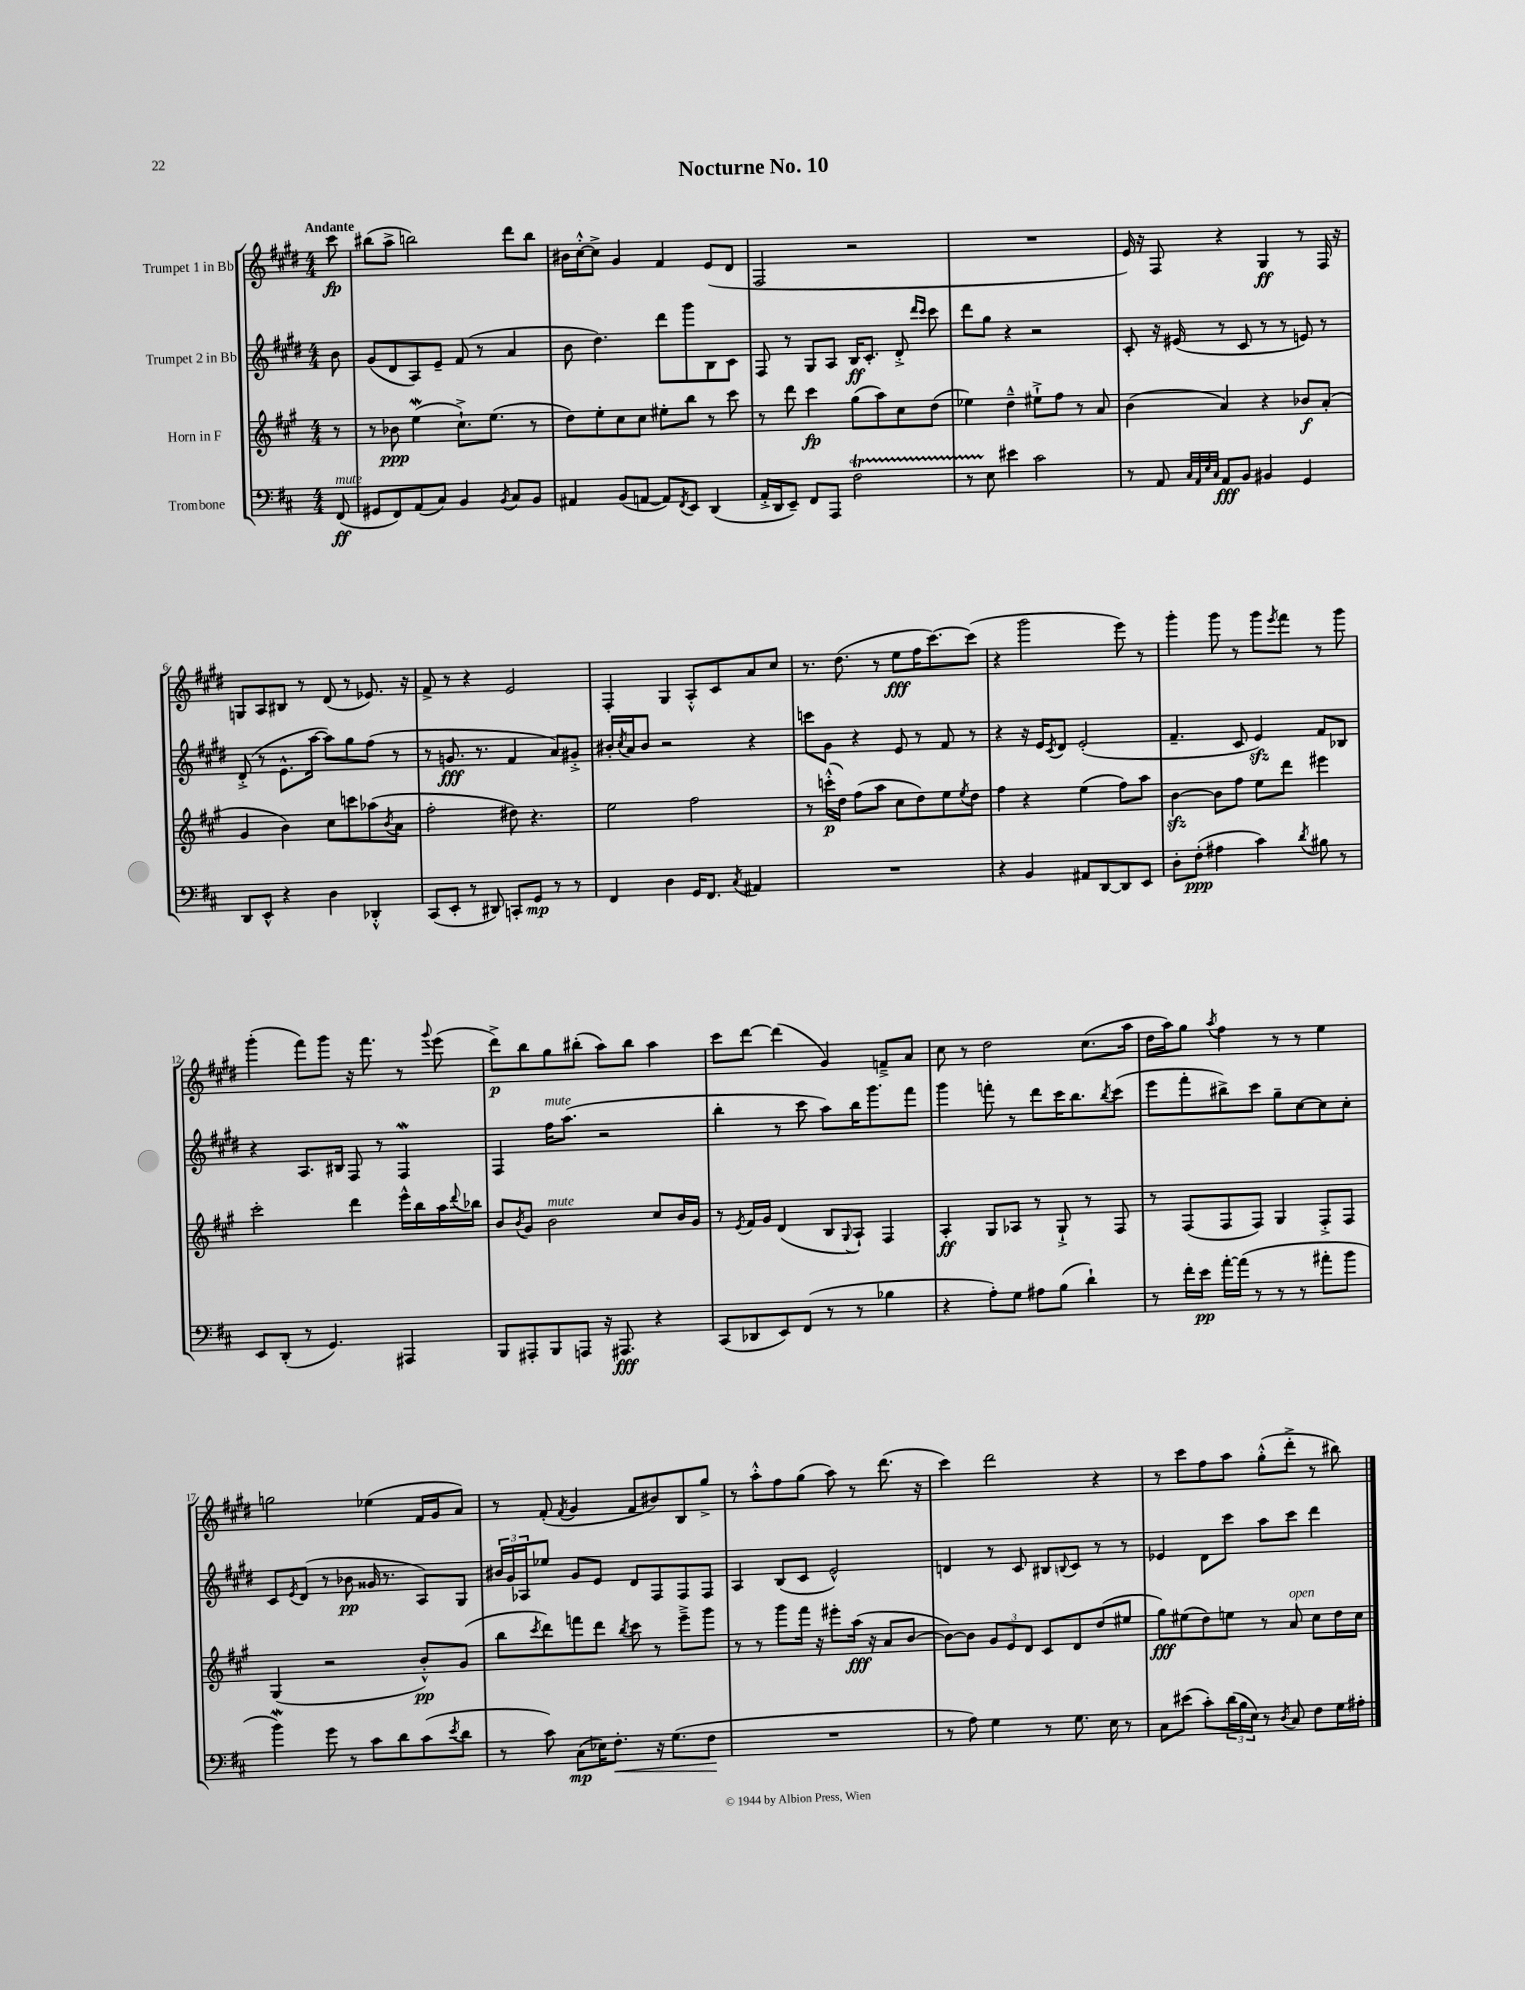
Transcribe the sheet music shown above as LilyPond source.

\header { title = "Nocturne No. 10" }
<<
\new StaffGroup <<
\new Staff = "s0" \with { instrumentName = "Trumpet 1 in Bb" } {
    \clef treble \key e \major \numericTimeSignature \time 4/4 \partial 8 \tempo "Andante"
    cis'''8\fp |
    bis''8( a''8-> b''2) dis'''8 b''8 |
    bis'16 cis''16~-.-^ cis''8-> gis'4 fis'4 e'8( dis'8 |
    fis2 r2 |
    R1 |
    e'16) r16 fis8 r4 gis4\ff r8 fis16 r16 |
    g8 a8 bis8 r8 dis'8( r8 ees'8.) r16 |
    fis'8-> r8 r4 e'2 |
    fis4-. gis4 a8-.-^ cis'8 a'8 cis''8 |
    r8. dis''8.( r8 e''8\fff fis''16 cis'''8.~) cis'''8( |
    r4 gis'''2 e'''8) r8 |
    gis'''4-. gis'''8 r8 gis'''8 \acciaccatura { e'''8 } fis'''8 r8 gis'''8 |
    gis'''4-.( fis'''8) gis'''8 r16 fis'''8. r8 \appoggiatura { gis'''8 } e'''8( |
    dis'''8->\p) b''8 gis''8 bis''8-.( a''8) bis''8 a''4 |
    cis'''8 dis'''8~ dis'''4( gis'4) f'8---> a'8 |
    cis''8 r8 dis''2 cis''8.( a''16 |
    dis''16 a''16) gis''8 \acciaccatura { a''8 } fis''4 r8 r8 e''4 |
    g''2 ees''4( fis'16 gis'16 a'8) |
    r8 fis'8-.( \acciaccatura { fis'8 } gis'4 fis'8 bis'8) b8 gis''8-> |
    r8 a''8-.-^ fis''8 gis''8( a''8) r8 dis'''8.( r16 |
    cis'''4) dis'''2 r4 |
    r8 cis'''8 fis''8 a''8 gis''8-.-^( dis'''8-.-> r8 bis''8) \bar "|." |
}
\new Staff = "s1" \with { instrumentName = "Trumpet 2 in Bb" } {
    \clef treble \key e \major \numericTimeSignature \time 4/4 \partial 8
    b'8 |
    gis'8( dis'8 a8) e'8-- fis'8( r8 a'4 |
    b'8 dis''4.) dis'''8 gis'''8 b8 cis'8 |
    fis8 r8 gis8 a8 b16\ff cis'8.-. dis'8-.-> \grace { dis'''16 cis'''16 } cis'''8 |
    dis'''8 gis''8 r4 r2 |
    cis'8-. r16 eis'16( r8 cis'8 r8 r8 e'8) r8 |
    dis'8-.->( r8 e'8.-^ a''16~ a''8) gis''8 fis''8( r8 |
    r8 g'8.\fff r8. fis'4 a'8) gis'8-.-> |
    bis'16-. \acciaccatura { cis''8 } a'16 bis'8 r2 r4 |
    c'''8 gis'8 r4 e'8 r8 fis'8 r8 |
    r4 r16 e'16 \acciaccatura { cis'8 } dis'8 e'2-.( |
    fis'4.-- cis'8 e'4\sfz) fis'8 bes8 |
    r4 a8. bis16 fis8 r8 fis4\mordent |
    fis4 fis''16^\markup { \italic "mute" } a''8.( r2 |
    b''4-. r8 cis'''8 a''8) b''16 gis'''8. fis'''8 |
    gis'''4 f'''8-. r8 dis'''8 cis'''16 b''8. \acciaccatura { b''8 } cis'''8( |
    e'''8 fis'''8-. bis''8->) cis'''8 gis''8-- cis''8~ cis''8 cis''8-. |
    cis'8 \acciaccatura { e'8 } dis'8( r8 bes'8\pp gisis'16 r8. a8) gis8 |
    \tuplet 3/2 { bis'16 gis'16 aes16 } ees''8 gis'8 e'8 dis'8 fis8 fis8 fis8 |
    a4 b8( cis'8 e'2-^) |
    d'4 r8 cis'8 bis8 \appoggiatura { b8 } cis'8 r8 r8 |
    ees'4 dis'8 cis'''8 a''8 cis'''8 dis'''4 \bar "|." |
}
\new Staff = "s2" \with { instrumentName = "Horn in F" } {
    \clef treble \key a \major \numericTimeSignature \time 4/4 \partial 8
    r8 |
    r8 bes'8\ppp e''4\mordent( cis''8.-!->) e''8.( r8 |
    d''8) e''8-. cis''8 cis''8 eis''8-. b''8 r8 cis'''8 |
    r8 d'''8 cis'''4\fp gis''8( a''8) cis''8 d''8( |
    ees''4) d''4---^ eis''8-!-> fis''8 r8 a'8 |
    b'4( a'4) r4 bes'8\f a'8-.( |
    gis'4 b'4) cis''8 c'''8 aes''8( \acciaccatura { b'8 } a'8 |
    fis''2-. dis''8) r4. |
    e''2 fis''2 |
    r8 c'''16-.-^\p( d''16) fis''8( a''8 cis''8 d''8) e''8 \acciaccatura { e''8 } d''8 |
    fis''4 r4 e''4( fis''8) a''8 |
    b'4~\sfz b'8 fis''8 e''8 d'''8 eis'''4 |
    cis'''2-. d'''4 e'''16-^ b''16 a''16 \appoggiatura { d'''8 } bes''16 |
    b'8 \acciaccatura { b'8 } gis'8 b'2^\markup { \italic "mute" } cis''8 b'16 gis'16 |
    r8 \acciaccatura { e'8 } fis'16 gis'16 d'4( b8 \appoggiatura { gis8 } a8-!) fis4 |
    a4-.\ff gis8 aes8 r8 gis8-!-> r8 fis8 |
    r8 fis8( fis8 fis8) gis4 fis8-.-> fis8 |
    gis4( r2 b'8-.-^\pp) gis'8( |
    b''8 \acciaccatura { cis'''8 } d'''8) f'''8 d'''8 \acciaccatura { b''8 } cis'''8 r8 e'''8---> gis'''8 |
    r8 r8 gis'''8 fis'''16 r16 eis'''8-. a''16\fff( r16 a'8 b'8~ |
    b'8~) b'8 \tuplet 3/2 { gis'8 e'8 d'8 } cis'8 d'8 d''8( eis''8 |
    gis''8\fff) eis''8( d''8) e''8 r8 a'8^\markup { \italic "open" } cis''8 d''16 cis''16 \bar "|." |
}
\new Staff = "s3" \with { instrumentName = "Trombone" } {
    \clef bass \key d \major \numericTimeSignature \time 4/4 \partial 8
    fis,8\ff^\markup { \italic "mute" }( |
    gis,8 fis,8) a,8( cis8) b,4 \acciaccatura { b,8 } cis8 b,8 |
    ais,4 b,8( a,8~ a,8) \acciaccatura { fis,8 } e,8 d,4( |
    a,16-.-> d,16 e,8--) fis,8 a,,8 fis2\startTrillSpan |
    r8 e8\stopTrillSpan eis'4 cis'2 |
    r8 a,8 \grace { cis32 a,32 e32 cis32 } a,8\fff b,8 bis,4 g,4 |
    d,8 e,8-^ r4 d4 des,4-.-^ |
    cis,8( e,8-. r8 dis,8) c,8-. g,8\mp r8 r8 |
    fis,4 d4 g,16 fis,8. \acciaccatura { cis8 } ais,4 |
    R1 |
    r4 b,4 ais,8 d,8~ d,8 e,8 |
    d8-. fis8-.\ppp( ais4 cis'4) \acciaccatura { d'8 } bis8 r8 |
    e,8 d,8-.( r8 g,4.) ais,,4 |
    b,,8 ais,,8-. b,,8 a,,8 r16 ais,,8.\fff r4 |
    cis,8( des,8 e,8) fis,8( r8 r8 bes4 |
    r4 a8-.) g8 ais8 b8( d'4-!) |
    r8 fis'16-. e'16\pp a'16~-. a'16( r8 r8 r8 ais'8-. b'8 |
    b'4\mordent) g'8 r8 cis'8 d'8 cis'8( \acciaccatura { e'8 } d'8 |
    r8 cis'8) cis8\mp( ees16) fis8.-.\< r16 g8.( fis8\! |
    R1 |
    r8 a8) g4 r8 g8. e16 r8 |
    cis8 eis'8( cis'8-.) \tuplet 3/2 { d'16( b16 e16) } r8 \acciaccatura { d8 } cis8 fis8 g16 ais16-. \bar "|." |
}
>>
>>
